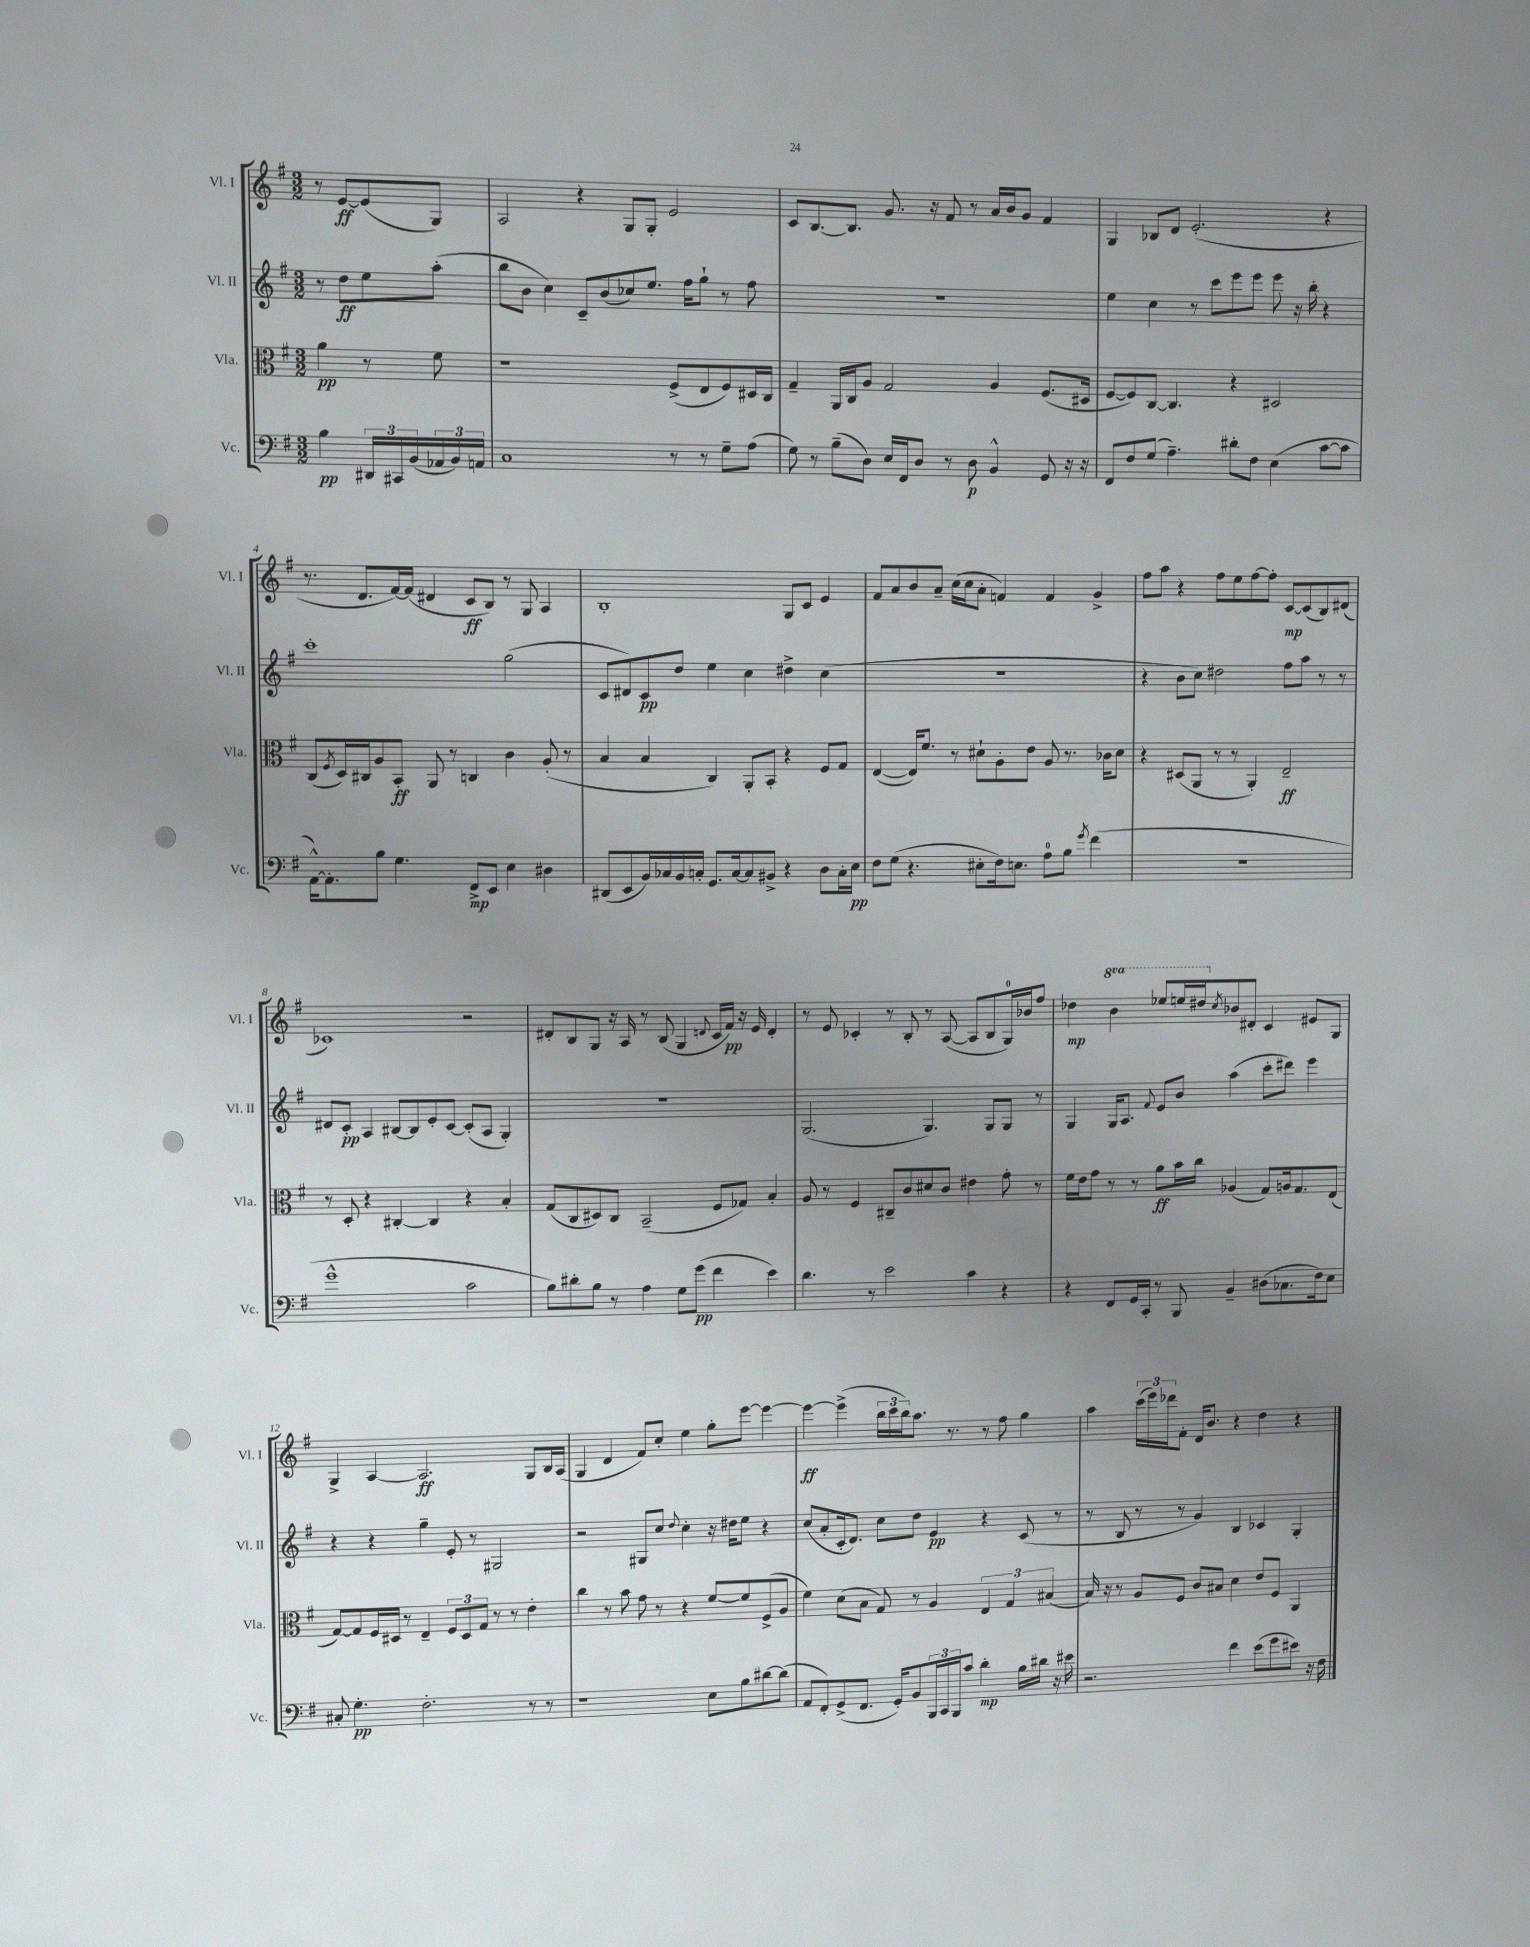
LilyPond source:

<<
\new StaffGroup <<
\new Staff = "s0" \with { instrumentName = "Vl. I" shortInstrumentName = "Vl. I" } {
    \clef treble \key g \major \numericTimeSignature \time 3/2 \set Staff.ottavationMarkups = #ottavation-simple-ordinals \partial 2
    r8 e'8~\ff e'8( g8) |
    a2 r4 g8 g8-. e'2 |
    c'8 b8.~ b8. g'8. r16 fis'8 r8 a'16 b'16 g'8 fis'4 |
    g4 bes8 d'8 e'2.-.( r4 |
    r8. d'8. fis'16~) fis'16( dis'4 c'8\ff b8) r8 g8 a4 |
    b1-. g8 c'8 e'4 |
    fis'8 a'8 b'8 a'8-- c''16( c''16 a'8-. f'4) f'4 g'4-> |
    fis''8 a''8 r4 fis''8 e''8 fis''8~ fis''8-. c'8~\mp c'8( b8) dis'8( |
    ces'1) r2 |
    dis'8-. b8 g8 r16 a16 r8 b8( g4 \appoggiatura { d'8 } c'16 fis'16\pp) r16 e'16 d'4-. |
    r8 e'8 ces'4-. r8 b8-. r8 a8~( a8 b8 g16-0) bes'16 fis''8 |
    des''4\mp \ottava #1 b''4 ees'''8 e'''16 dis'''16 \ottava #0 \acciaccatura { c''8 } bes'8 dis'8-. c'4 eis'8 g8 |
    g4-> a4~ a2.\ff g8 b16 a16( |
    g4 d'4 fis'8) c''8-. e''4 g''8-. e'''8~ e'''4~ |
    e'''4~\ff e'''4->( \tuplet 3/2 { b''16 c'''16 b''16) } a''8. r8. r8 fis''8 g''4 |
    a''4 \tuplet 3/2 { c'''16( e'''16) des'''16 } fis'8-. d'16 b'8. r4 d''4 r4 \bar "|." |
}
\new Staff = "s1" \with { instrumentName = "Vl. II" shortInstrumentName = "Vl. II" } {
    \clef treble \key g \major \numericTimeSignature \time 3/2 \partial 2
    r8 d''8\ff e''8 a''8-.( |
    b''8 b'8 c''4) c'8-- b'8( ces''8) e''8. fis''16 g''8-! r8 fis''8 |
    R1. |
    e''4 c''4 r8 c'''8 e'''8 e'''8 e'''8 r16 b''16-. r4 |
    c'''1-. g''2( |
    c'8 dis'8) c'8\pp d''8 e''4 c''4 dis''4-> c''4( |
    R1. |
    r4 b'8 c''8) dis''2 fis''8 a''8 r8 r8 |
    dis'8 c'8-.\pp a4 bis8~ bis8 e'8-. c'8~ c'8-.( a8 g4-.) |
    R1. |
    g2.( g4.) g8 g8 r8 |
    g4 g16 a8. \appoggiatura { fis'8 } e'8 b'8 a''4( c'''8-. dis'''8) e'''4 |
    r4 r4 g''4-- e'8-. r8 gis2 |
    r2 gis8 c''8 \appoggiatura { d''8 } c''4-. r16 dis''16 e''8 r4 |
    c''8( a'8-. c'16-. d'8.) c''8 d''8 e'4\pp r4 c'8( r8 |
    r8 b8 r8 r8 g'4) b4 ces'4 g4-. \bar "|." |
}
\new Staff = "s2" \with { instrumentName = "Vla." shortInstrumentName = "Vla." } {
    \clef alto \key g \major \numericTimeSignature \time 3/2 \partial 2
    a'4\pp r8 fis'8 |
    r1 fis8->( e8 fis8) dis16 c16 |
    g4-- a,16 c16 a8 g2 a4 fis8.( dis16 |
    fis8~ fis8) c8~ c4. r4 dis2 |
    c8( \acciaccatura { fis8 } d16) cis16 a8 b,8-.\ff a,8 r8 c4 c'4 a8-.( r8 |
    b4 b4 c4) a,8-. b,8-. r4 fis8 g8 |
    e4~( e16) fis'8. r8 dis'8-! a8-. e'8 a8 r8. ces'16 dis'8 |
    r4 dis8( a,8 r8 r8 a,4-.) e2--\ff |
    r8 d8-. r4 cis4~-. cis4 r4 b4-. |
    g8( c8 dis8) c8 b,2--( fis8 ges8) b4-. |
    a8 r8 fis4 cis8-- c'8 dis'8 c'8 eis'4 g'8-. r8 |
    fis'16 e'16 g'8 r8 r8 a'8\ff b'16 c''16 aes4( g8) a16 g8. e8( |
    g8~) g8 fis16 dis16 r8 e4-- \tuplet 3/2 { fis8 dis8 g8 } r8 r8 e'4-. |
    c''4 r8 b'8 g'8 r8 r4 fis'8~ fis'8 fis8->( a8 |
    fis'4) d'8( b8 g8) r8 a4 \tuplet 3/2 { e4 g4 bis4( } |
    b16) r16 r8 a8 fis8 c'8 bis8 d'4 e'8 fis8 a,4 \bar "|." |
}
\new Staff = "s3" \with { instrumentName = "Vc." shortInstrumentName = "Vc." } {
    \clef bass \key g \major \numericTimeSignature \time 3/2 \partial 2
    b4\pp \tuplet 3/2 { dis,16 cis,16 b,16( } \tuplet 3/2 { aes,16 b,16) a,16 } |
    c1 r8 r8 g8-- a8( |
    g8) r8 b8--( d8) e16 fis,16 d8 r8 d8\p b,4-^ g,8 r16 r16 |
    fis,8 fis8 g8( a4.--) dis'8-. fis8 e4( c'8~ c'8 |
    a,16~-^) a,8.-. b8 g4. fis,8->\mp e,8 e4 dis4 |
    dis,8( e,8 b,16) ces16 b,16 c16-. g,8. c16~ c8 bis,8-> r4 d8 c16-. e16\pp |
    fis8 g8( r4. eis8-. fis16) e8. a8-0 b8 \acciaccatura { g'8 } fis'4( |
    R1. |
    g'1-^ c'2 |
    b8) dis'8-. b8 r8 a4 g8 g'8\pp( fis'4 e'4) |
    d'4. r8 e'2 c'4 r4 |
    r4 fis,8 g,16 c,16-. r8 b,,8 b,4-- dis8( ces8. fis16) e8 |
    cis8-. g4.-.\pp fis2.-. r8 r8 |
    r1 e8 b8 dis'8~ dis'8( |
    a,8 fis,8-.) g,8->( fis,8. g,16-.) b,8 \tuplet 3/2 { b,,16 c,16 b,,16 } c'8 d'4-.\mp b16 dis'16 r16 eis'16 |
    r2. fis'4 e'8( g'8 eis'8) r16 fis16 \bar "|." |
}
>>
>>
